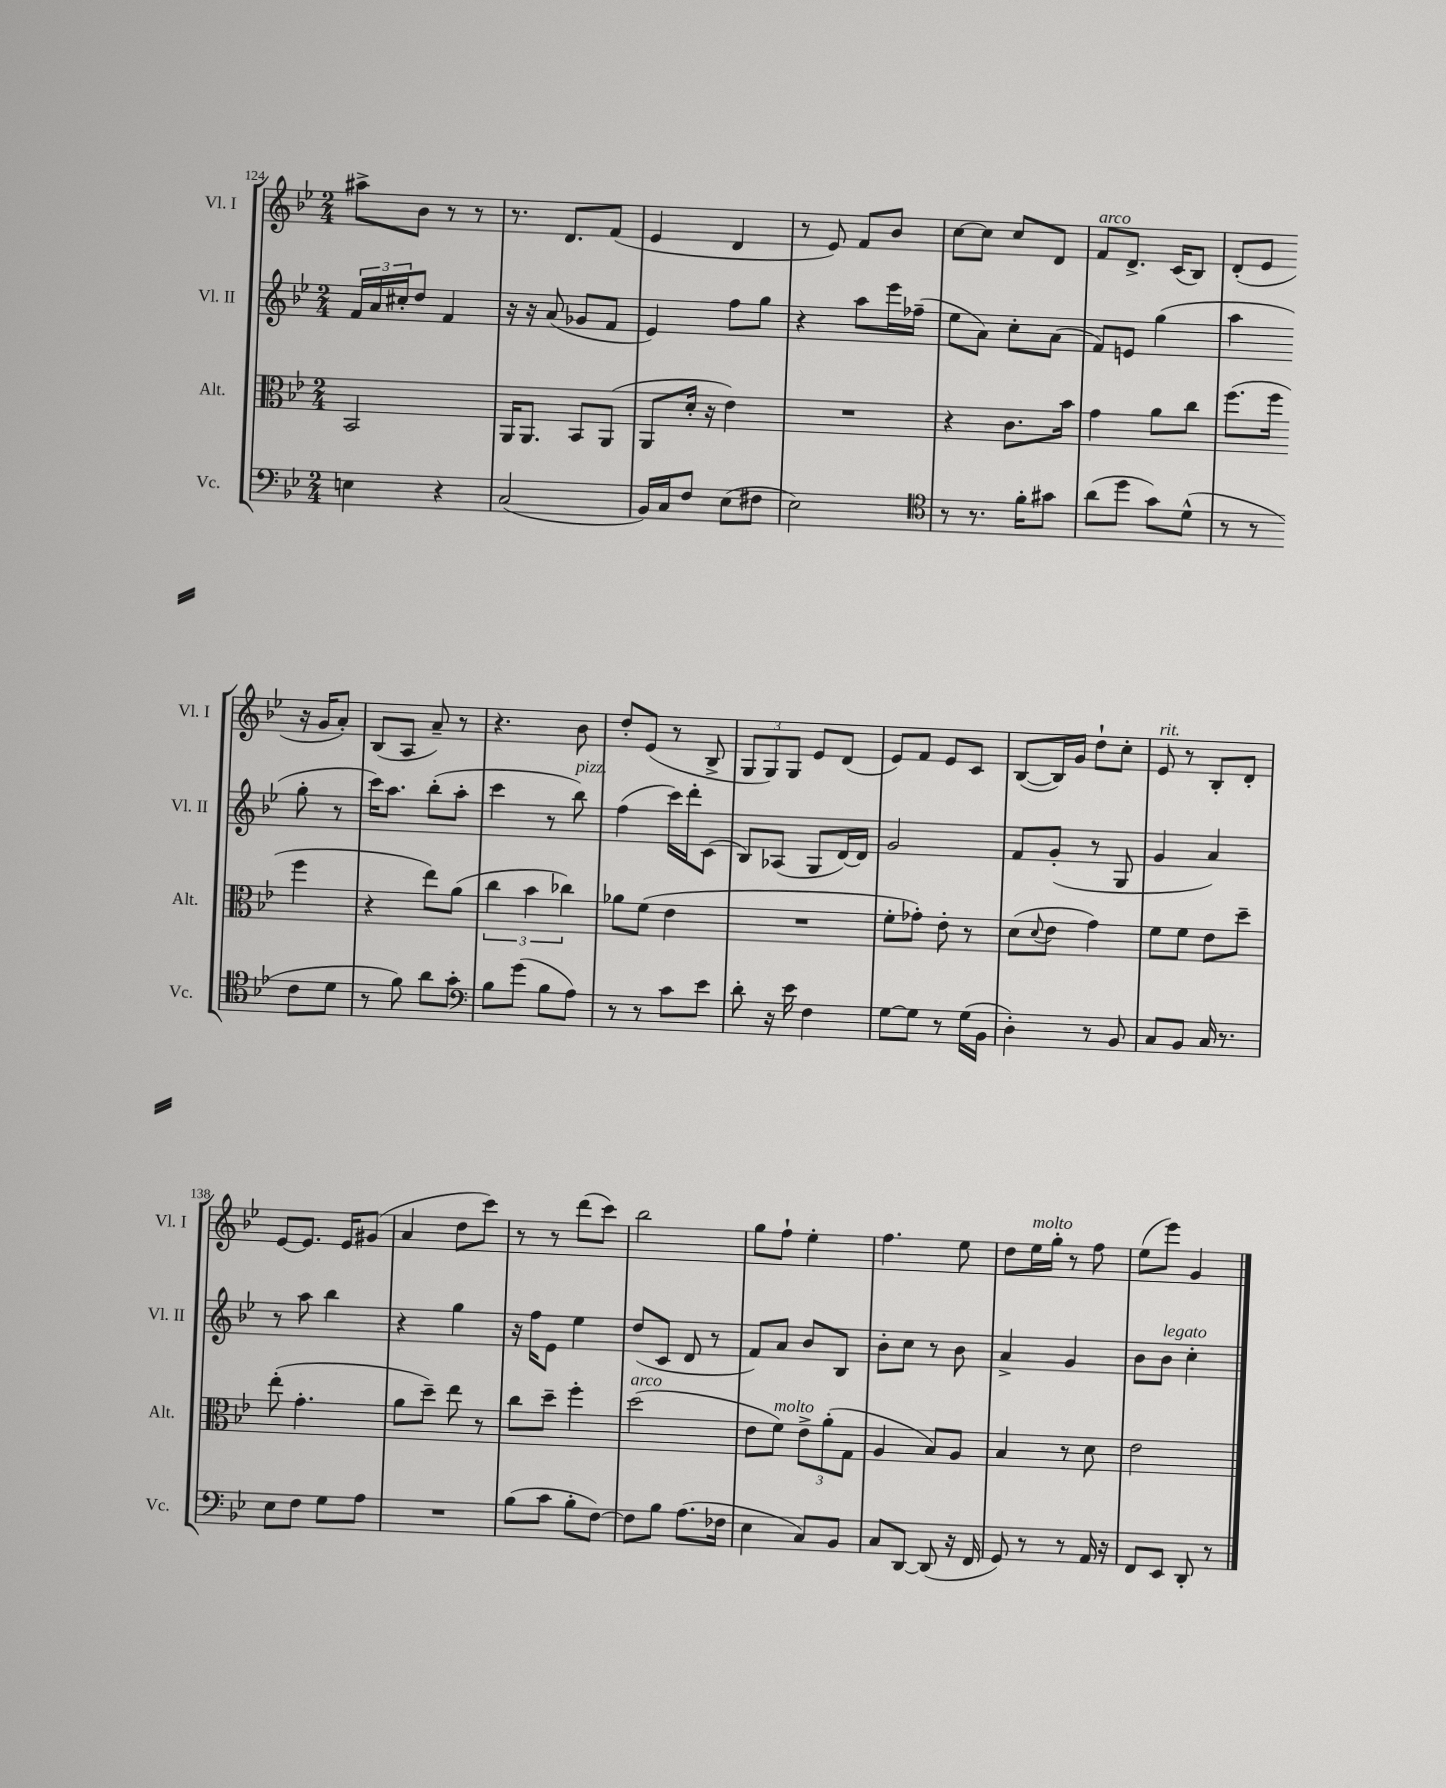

**kern	**kern	**kern	**kern
*staff4	*staff3	*staff2	*staff1
*clefF4	*clefC3	*clefG2	*clefG2
*k[b-e-]	*k[b-e-]	*k[b-e-]	*k[b-e-]
*M2/4	*M2/4	*M2/4	*M2/4
4E\	2BB-/	24f/LL	8aa#^\L
.	.	24a/	.
.	.	24cc#'/J	.
.	.	8dd/J	8b-\J
4r	.	4f/	8r
.	.	.	8r
=	=	=	=
(2C/	16AA/LK	16r	8.r
.	8.AA/J	16r	.
.	.	(8a/	.
.	.	.	8.d/L
.	8BB-/L	8g-/L	.
.	(8AA/J	8f/J	(8f/J
=	=	=	=
16BB-/LL)	8AA/L	4e-/)	4e-/
16C/J	.	.	.
8F/J	16d'/Jk	.	.
.	16r	.	.
(8E-\L	4e-\)	8ff\L	4d/
8F#\J	.	8gg\J	.
=	=	=	=
2E-\)	2r	4r	8r
.	.	.	8e-/)
.	.	8aa\L	8f/L
.	.	16eee-\L	8b-/J
.	.	(16ff-~\JJ	.
=	=	=	=
*clefC4	*	*	*
8r	4r	8ee-\L	[8cc\L
8.r	.	8a\J)	8cc\]J
.	8.c\L	8cc'\L	8cc/L
16f'\LK	.	.	.
8g#\J	.	(8a\J	8d/J
.	16b-\Jk	.	.
=	=	=	=
(8a\L	4g\	8f/L)	8f/L
8dd\J	.	8e/J	8.d^/J
8g\L)	8a\L	(4gg\	.
.	.	.	(16c/LK
(8d^^\J	8cc\J	.	8B-/J)
=	=	=	=
8r	(8.ff\L	4aa\	(8d'/L
8r	.	.	8e-/J
.	16ff\Jk	.	.
8c\L	4ff\	8gg'\	16r
.	.	.	16g/LK
8d\J	.	8r	8a'/J)
=	=	=	=
8r	4r	16ccc\LK)	(8B-/L
.	.	8.aa\J	.
8f\)	.	.	8A/J
8a\L	8ee-\L)	(8bb-'\L	8a~/)
8g'\J	(8a\J	8aa'\J	8r
=	=	=	=
*clefF4	*	*	*
8B-\L	6cc\	4ccc\	4.r
(8g\J	.	.	.
.	6b-\	.	.
8B-\L	.	8r	.
.	6cc-\)	.	.
8A\J)	.	8bb-\)	8b-\
=	=	=	=
8r	8a-\L	(4ff\	8dd'/L
8r	(8f\J	.	(8e-/J
8c\L	4e-\	16ccc\LL)	8r
.	.	16ddd'\J	.
8e-\J	.	(8c\J	8B-^/
=	=	=	=
8d'\	2r	8B-/L)	12G/L
.	.	.	12G/)
16r	.	(8A-/J	.
.	.	.	12G/J
16e-\	.	.	.
4F\	.	8G/L	8e-/L
.	.	[16d/L)	(8d/J
.	.	16d/]JJ	.
=	=	=	=
[8G\L	8f'\L	2g/	8e-/L)
8G\]J	8g-'\J)	.	8f/J
8r	8e-'\	.	8e-/L
(16G\LL	8r	.	8c/J
16BB-\JJ	.	.	.
=	=	=	=
4D'\)	(8d\L	8f/L	([8B-/L
.	8qqd/	.	.
.	8e-\J	(8g'/J	16B-/]L)
.	.	.	16g/JJ
8r	4g\)	8r	8dd`\L
8BB-/	.	8G/	8cc'\J
=	=	=	=
8C/L	8f\L	4g/	8e-/
8BB-/J	8f\J	.	8r
16C/	8e-\L	4a/)	8B-'/L
8.r	.	.	.
.	8dd~\J	.	8d'/J
=	=	=	=
8E-\L	(8ee-'\	8r	[8e-/L
8F\J	4.g'\	8aa\	8.e-/]J
8G\L	.	4bb-\	.
.	.	.	16e-/LK
8A\J	.	.	(8g#/J
=	=	=	=
2r	8a\L	4r	4a/
.	8dd~\J)	.	.
.	8ee-\	4gg\	8dd\L
.	8r	.	8ccc\J)
=	=	=	=
(8B-\L	8cc\L	16r	8r
.	.	16ff\LK	.
8c\J	8dd~\J	8e-\J	8r
8B-'\L	4ff'\	4ee-\	(8ddd\L
[8F\J)	.	.	8ccc\J)
=	=	=	=
8F\]L	(2dd\	(8dd/L	2bb-\
8B-\J	.	8c/J	.
(8.A\L	.	8d/	.
.	.	8r	.
16F-\Jk	.	.	.
=	=	=	=
4E-\	8e-\L	8f/L)	8gg\L
.	8f\J)	8a/J	8ff`\J
8C/L)	12e-^\L	8b-/L	4ee-'\
.	(12a'\	.	.
8BB-/J	.	8B-/J	.
.	12G\J	.	.
=	=	=	=
8C/L	4A/	8b-'\L	4.ff\
[8DD/J	.	8cc\J	.
(8DD/]	8B-/L)	8r	.
16r	8A/J	8b-\	8ee-\
16FF/	.	.	.
=	=	=	=
8GG/)	4B-/	4a^/	8dd\L
8r	.	.	16ee-\L
.	.	.	16gg'\JJ
8r	8r	4g/	8r
16AA/	8d\	.	8ff\
16r	.	.	.
=	=	=	=
8FF/L	2e-\	8b-\L	(8ee-\L
8EE-/J	.	8b-\J	8eee-\J)
8DD'/	.	4cc'\	4g/
8r	.	.	.
==	==	==	==
*-	*-	*-	*-
